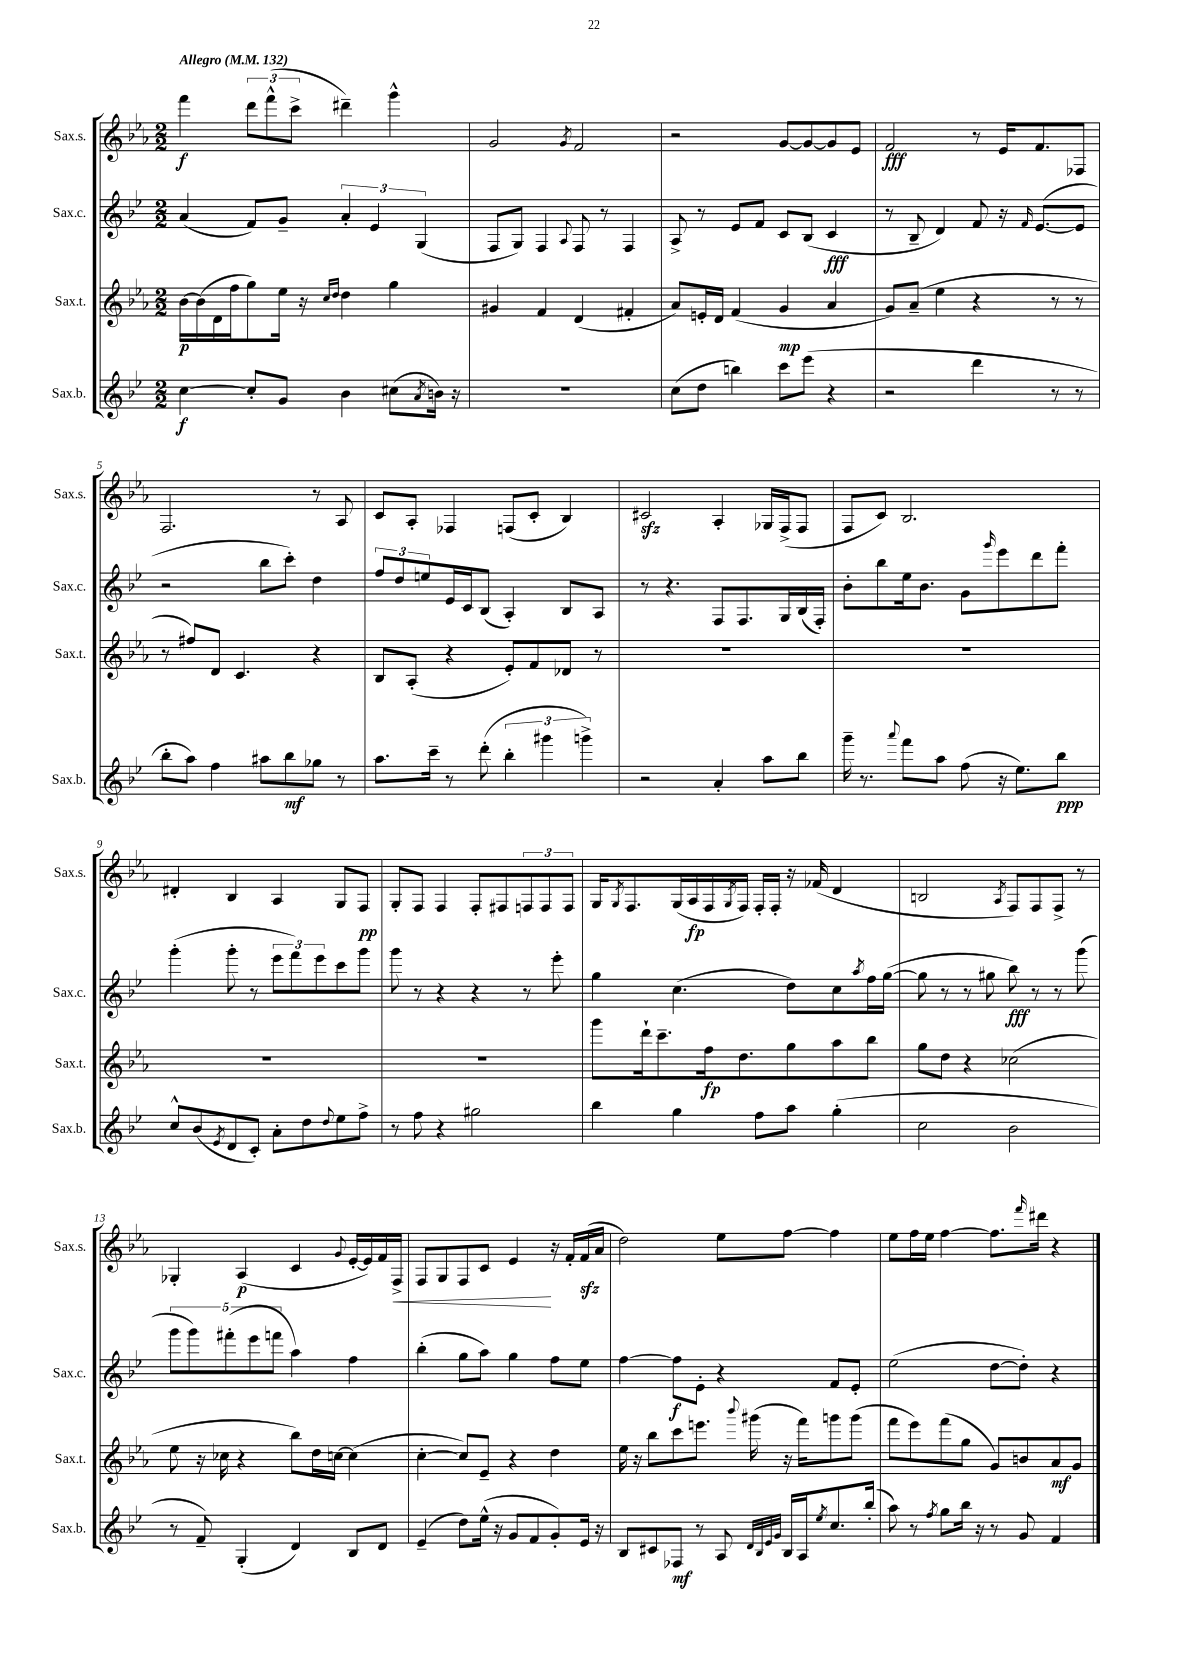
<<
\new StaffGroup <<
\new Staff = "s0" \with { instrumentName = "Sax.s." shortInstrumentName = "Sax.s." } {
    \clef treble \key ees \major \numericTimeSignature \time 2/2 \tempo "Allegro" 4 = 132
    f'''4\f \tuplet 3/2 { d'''8 f'''8-^( c'''8-> } dis'''4--) g'''4-^ |
    g'2 \acciaccatura { g'8 } f'2 |
    r2 g'8~ g'8~ g'8 ees'8 |
    f'2\fff r8 ees'16 f'8. fes8 |
    f2. r8 aes8 |
    c'8 aes8-. fes4 f8( c'8-. bes4) |
    cis'2\sfz aes4-. ges16 f16->( f8 |
    f8 c'8) bes2. |
    dis'4-. bes4 aes4 g8 f8\pp |
    g8-. f8 f4 f8-. fis8 \tuplet 3/2 { f8 f8 f8 } |
    g16 \acciaccatura { g8 } f8. g16( aes16\fp f16 \acciaccatura { g8 } f16) f16-. f16-. r16 fes'16( d'4 |
    b2 \acciaccatura { aes8 } f8) f8 f8-> r8 |
    ges4-. aes4\p( c'4 \appoggiatura { g'8 } ees'16~-. ees'16) f'16 f16->\< |
    f8 g8 f8 c'8 ees'4\! r16 f'16-. f'16\sfz( aes'16 |
    d''2) ees''8 f''8~ f''4 |
    ees''8 f''16 ees''16 f''4~ f''8. \grace { f'''16 } dis'''16 r4 \bar "|." |
}
\new Staff = "s1" \with { instrumentName = "Sax.c." shortInstrumentName = "Sax.c." } {
    \clef treble \key bes \major \numericTimeSignature \time 2/2
    a'4( f'8) g'8-- \tuplet 3/2 { a'4-. ees'4 g4( } |
    f8 g8) f4 \appoggiatura { a8 } f8 r8 f4 |
    a8-> r8 ees'8 f'8 c'8 bes8( c'4\fff |
    r8 bes8-- d'4) f'8 r16 \grace { f'16 } ees'8.~( ees'8 |
    r2 bes''8 c'''8-.) d''4 |
    \tuplet 3/2 { f''8 d''8 e''8 } ees'16 c'16 bes8( a4-.) bes8 a8 |
    r8 r4. f8 f8. g16 bes16( f16-.) |
    bes'8-. bes''8 ees''16 bes'8. g'8 \grace { g'''16 } ees'''8 d'''8 f'''8-. |
    g'''4-.( g'''8-. r8 \tuplet 3/2 { ees'''8 f'''8) ees'''8 } c'''8 g'''8 |
    g'''8 r8 r4 r4 r8 ees'''8-. |
    g''4 c''4.( d''8) c''8 \acciaccatura { a''8 } f''16 g''16~( |
    g''8 r8 r8 gis''8 bes''8\fff) r8 r8 g'''8( |
    \tuplet 5/4 { g'''8 g'''8) fis'''8-.( ees'''8 f'''8 } a''4) f''4 |
    bes''4-.( g''8 a''8) g''4 f''8 ees''8 |
    f''4~ f''8\f ees'8-. r4 f'8 ees'8-. |
    ees''2( d''8~ d''8-.) r4 \bar "|." |
}
\new Staff = "s2" \with { instrumentName = "Sax.t." shortInstrumentName = "Sax.t." } {
    \clef treble \key ees \major \numericTimeSignature \time 2/2
    bes'16~\p bes'16( d'16 f''16 g''8) ees''16 r16 \grace { c''16 d''16 } d''4 g''4 |
    gis'4 f'4 d'4( fis'4-. |
    aes'8) e'16-. d'16 f'4( g'4\mp aes'4 |
    g'8) aes'8--( ees''4 r4 r8 r8 |
    r8 fis''8) d'8 c'4. r4 |
    bes8 aes8-.( r4 ees'8-.) f'8 des'8 r8 |
    R1 |
    R1 |
    R1 |
    R1 |
    g'''8 d'''16-! c'''8.-- f''16\fp d''8. g''8 aes''8 bes''8 |
    g''8 d''8 r4 ces''2( |
    ees''8 r16 ces''16 r4 bes''8) d''16 c''16~ c''4( |
    c''4~-. c''8) ees'8-- r4 d''4 |
    ees''16 r16 bes''8 c'''8 e'''8. \appoggiatura { bes'''8 } gis'''16( r16 f'''16) g'''8 g'''8( |
    f'''8 ees'''8) f'''8( g''8 g'8) b'8 aes'8\mf g'8 \bar "|." |
}
\new Staff = "s3" \with { instrumentName = "Sax.b." shortInstrumentName = "Sax.b." } {
    \clef treble \key bes \major \numericTimeSignature \time 2/2
    c''4~\f c''8-. g'8 bes'4 cis''8( \acciaccatura { a'8 } b'16) r16 |
    R1 |
    c''8( d''8 b''4) c'''8 ees'''8( r4 |
    r2 d'''4 r8 r8 |
    bes''8-. a''8) f''4 ais''8 bes''8\mf ges''8 r8 |
    a''8. c'''16-- r8 d'''8-.( \tuplet 3/2 { bes''4-. gis'''4 g'''4->) } |
    r2 a'4-. a''8 bes''8 |
    g'''16-- r8. \appoggiatura { a'''8 } f'''8 a''8 f''8( r16 ees''8.) bes''8\ppp |
    c''8-^ bes'8( \acciaccatura { ees'8 } d'8 c'8-.) a'8-. d''8 \appoggiatura { d''8 } ees''8 f''8-> |
    r8 f''8 r4 gis''2 |
    bes''4 g''4 f''8 a''8 g''4-.( |
    c''2 bes'2 |
    r8 f'8--) g4-.( d'4) bes8 d'8 |
    ees'4--( d''8) ees''16-^( r16 g'8 f'8 g'8-.) ees'16 r16 |
    bes8 cis'8 fes8\mf r8 a8 \grace { d'32 bes32 ees'32 g'32 } bes16 a16 \acciaccatura { ees''8 } c''8. bes''16-.( |
    a''8) r8 \acciaccatura { f''8 } g''8 bes''16 r16 r8 g'8 f'4 \bar "|." |
}
>>
>>
